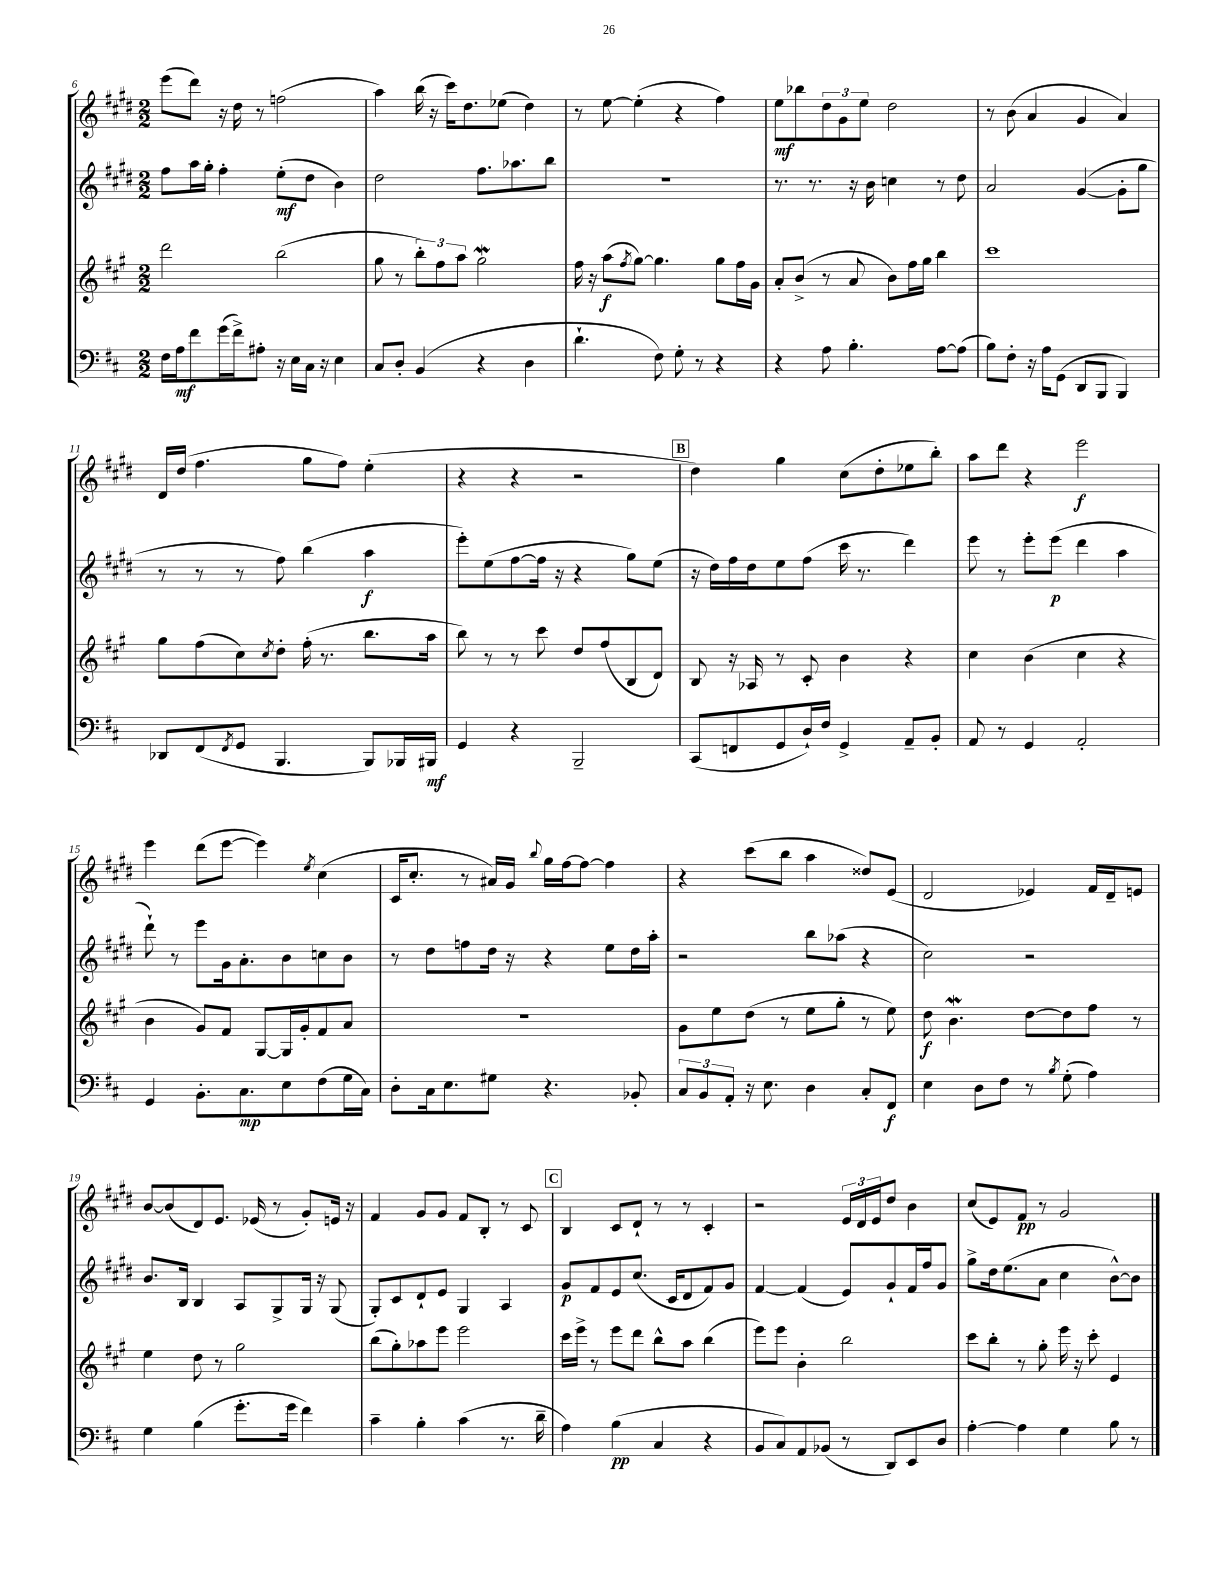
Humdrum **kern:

**kern	**kern	**kern	**kern
*staff4	*staff3	*staff2	*staff1
*clefF4	*clefG2	*clefG2	*clefG2
*k[f#c#]	*k[f#c#g#]	*k[f#c#g#d#]	*k[f#c#g#d#]
*M2/2	*M2/2	*M2/2	*M2/2
16F#	2ddd	8ff#	(8eee
16A	.	.	.
8f#	.	16aa	8ddd#)
.	.	16gg#'	.
(16g	.	4ff#'	16r
16f#^)	.	.	16dd#
8A#'	.	.	8r
16r	(2bb	(8ee'	(2ff
16E	.	.	.
16C#	.	8dd#	.
16r	.	.	.
4E	.	4b)	.
=	=	=	=
8C#	8gg#	2dd#	4aa)
8D'	8r	.	.
(4BB	12bb')	.	(16bb
.	.	.	16r
.	12ff#	.	.
.	.	.	16ccc#)
.	12aa	.	.
.	.	.	8.dd#
4r	2gg#	8.ff#	.
.	.	.	(8ee-
.	.	8.aa-	.
4D	.	.	4dd#)
.	.	8bb	.
=	=	=	=
4.d`	16ff#	1r	8r
.	16r	.	.
.	(8aa	.	[8ee
.	8qff#	.	.
.	[8gg#)	.	(4ee']
8F#)	4.gg#]	.	.
8G'	.	.	4r
8r	.	.	.
4r	8gg#	.	4ff#)
.	16ff#	.	.
.	16g#	.	.
=	=	=	=
4r	8a'	8.r	8ee
.	(8b^	.	8bb-
.	.	8.r	.
8A	8r	.	12dd#
.	.	.	12g#
4.B'	8a	16r	.
.	.	.	12ee
.	.	16b	.
.	8b)	4cc	2dd#
.	16ff#	.	.
.	16gg#	.	.
[8A	4bb	8r	.
(8A]	.	8dd#	.
=	=	=	=
8B)	1ccc#	2a	8r
8F#'	.	.	(8b
16r	.	.	4a
16A	.	.	.
(8GG	.	.	.
8DD	.	([4g#	4g#
8BBB	.	.	.
4BBB)	.	8g#']	4a)
.	.	8gg#	.
=	=	=	=
8DD-	8gg#	8r	16d#
.	.	.	(16dd#
(8FF#	(8ff#	8r	4.ff#
8qFF#	.	.	.
8GG	8cc#)	8r	.
.	8qcc#	.	.
4.BBB	8dd'	8ff#)	.
.	(16ff#'	(4bb	8gg#
.	8.r	.	.
.	.	.	8ff#)
8BBB)	8.bb	4aa	(4ee'
16BBB-	.	.	.
16BBB#	16aa	.	.
=	=	=	=
4GG	8bb)	8eee')	4r
.	8r	(8ee	.
4r	8r	[8ff#	4r
.	8ccc#	16ff#]	.
.	.	16r	.
2BBB~	8dd	4r	2r
.	(8ff#	.	.
.	8B	8gg#)	.
.	8d)	(8ee	.
=	=	=	=
(8CC#	8B	16r	4dd#)
.	.	16dd#)	.
8FF	16r	16ff#	.
.	16A-	16dd#	.
8GG	8r	8ee	4gg#
16D`)	8c#'	(8ff#	.
16F#	.	.	.
4GG^	4b	16ccc#	(8cc#
.	.	8.r	.
.	.	.	8dd#'
8AA~	4r	4ddd#)	8ee-
8BB'	.	.	8bb')
=	=	=	=
8AA	4cc#	8eee	8aa
8r	.	8r	8ddd#
4GG	(4b	8eee'	4r
.	.	(8eee	.
2AA'	4cc#	4ddd#	2eee
.	4r	4aa	.
=	=	=	=
4GG	4b	8ddd#`)	4eee
.	.	8r	.
8.BB'	8g#)	8eee	(8ddd#
.	8f#	16g#	[8eee
8.C#	.	8.a'	.
.	[8G#	.	4eee])
8E	16G#]	8b	.
.	16g#'	.	.
.	.	.	8qee
(8F#	8f#	8cc	(4cc#
16G	8a	8b	.
16C#)	.	.	.
=	=	=	=
8D'	1r	8r	16c#
.	.	.	8.cc#'
16C#	.	8dd#	.
8.E	.	.	.
.	.	8ff	8r
8G#	.	16dd#	16a#)
.	.	16r	16g#
.	.	.	8qqbb
4.r	.	4r	16gg#
.	.	.	[16ff#
.	.	.	8ff#_
.	.	8ee	4ff#]
8BB-'	.	16dd#	.
.	.	16aa'	.
=	=	=	=
12C#	8g#	2r	4r
12BB	.	.	.
.	8ee	.	.
12AA'	.	.	.
16r	(8dd	.	(8ccc#
8.E	.	.	.
.	8r	.	8bb
4D	8ee	8bb	4aa
.	8gg#'	(8aa-	.
8C#'	8r	4r	8dd##)
8FF#	8ee)	.	(8e
=	=	=	=
4E	8dd	2cc#)	2d#
.	4.b	.	.
8D	.	.	.
8F#	.	.	.
8r	[8dd	2r	4e-)
8qB	.	.	.
(8G'	8dd]	.	.
4A)	8ff#	.	16f#
.	.	.	16d#~
.	8r	.	8e
=	=	=	=
4G	4ee	8.b	[8b
.	.	.	(8b]
.	.	16B	.
(4B	8dd	4B	8d#)
.	8r	.	8.e
8.g'	2gg#	8A	.
.	.	.	(16e-
.	.	8G#^	8r
16g	.	.	.
4f#)	.	16G#	8g#')
.	.	16r	.
.	.	(8G#	16e
.	.	.	16r
=	=	=	=
4c#~	(8bb	8G#')	4f#
.	8gg#')	8c#	.
4B'	8aa-	8d#`	8g#
.	8eee	8e	8g#
(4c#	2eee	4G#	8f#
.	.	.	8B'
8.r	.	4A	8r
.	.	.	8c#
16d~	.	.	.
=	=	=	=
4A)	16ccc#	8g#	4B
.	16eee^	.	.
.	8r	8f#	.
(4B	8eee	8e	8c#
.	8ddd	(8.cc#	8d#`
4C#	8bb^^	.	8r
.	.	16c#	.
.	8aa	8d#	8r
4r	(4bb	8f#)	4c#'
.	.	8g#	.
=	=	=	=
8BB	8eee)	[4f#	2r
8C#)	8eee	.	.
8AA	4b'	(4f#]	.
(8BB-	.	.	.
8r	2bb	8e)	24e
.	.	.	24d#
.	.	.	24e
8DD)	.	8g#`	8dd#
8EE	.	16f#	4b
.	.	16ff#	.
8D	.	8g#	.
=	=	=	=
[4A'	8ccc#	8gg#^	(8cc#
.	8bb'	16dd#	8e)
.	.	(8.ee	.
4A]	8r	.	8f#
.	8gg#'	8a	8r
4G	16eee	4cc#	2g#
.	16r	.	.
.	8ccc#'	.	.
8B	4e	[8b^^)	.
8r	.	8b]	.
==	==	==	==
*-	*-	*-	*-
